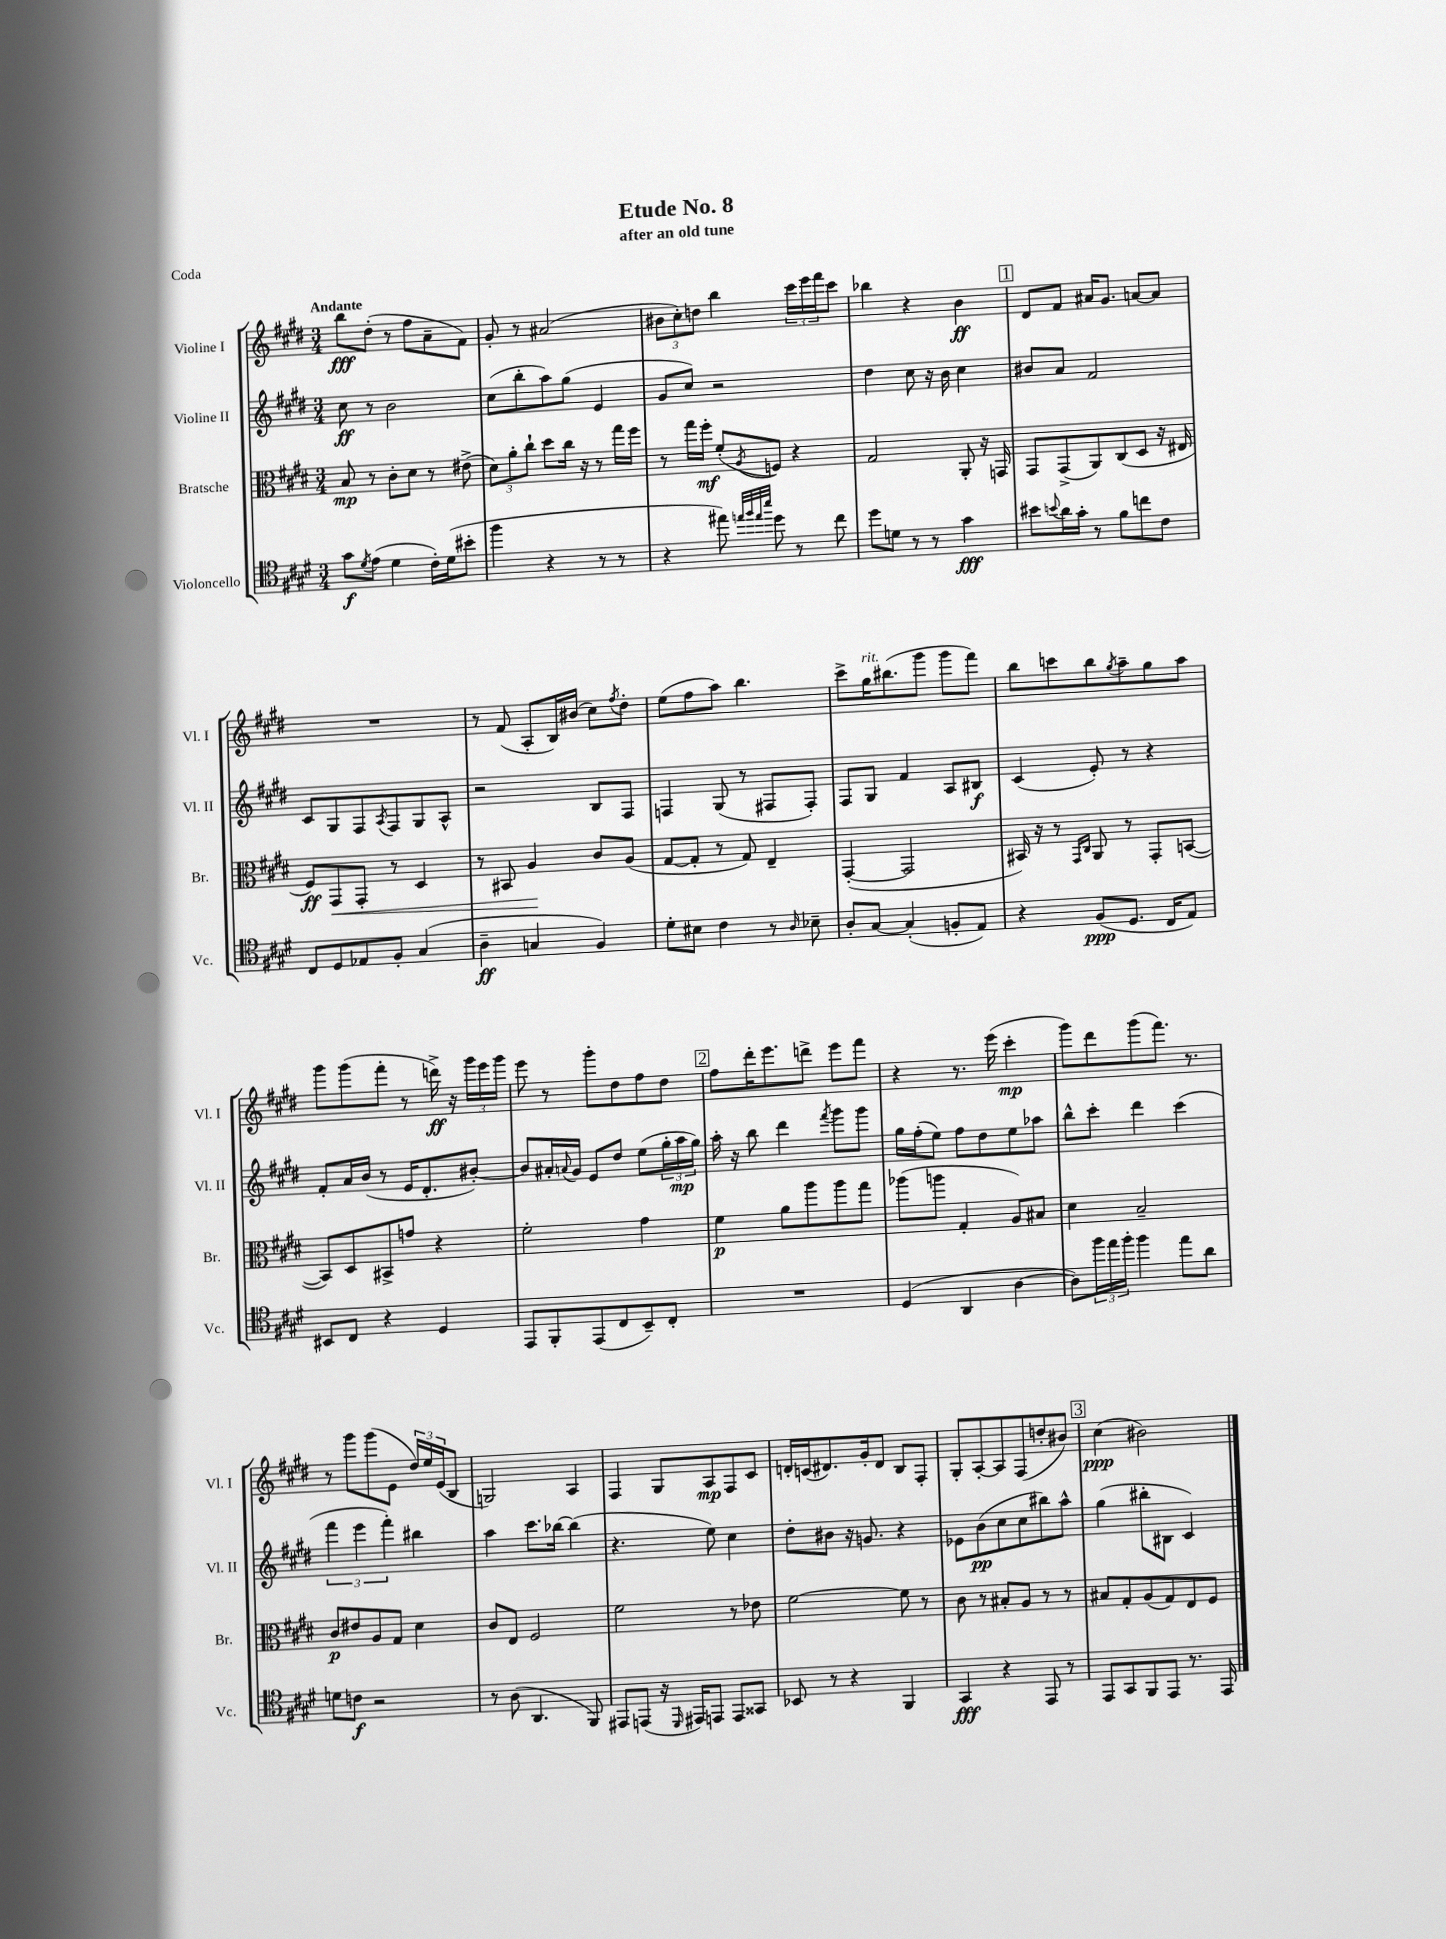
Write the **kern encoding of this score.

**kern	**kern	**kern	**kern
*staff4	*staff3	*staff2	*staff1
*clefC4	*clefC3	*clefG2	*clefG2
*k[f#c#g#d#]	*k[f#c#g#d#]	*k[f#c#g#d#]	*k[f#c#g#d#]
*M3/4	*M3/4	*M3/4	*M3/4
8g#\L	8B/	8cc#\	8bb\L
8qd#/	.	.	.
(8e\J	8r	8r	(8dd#'\J
4d#\	8c#'\L	2b\	8r
.	8d#\J	.	8ff#\L
16c#'\LL)	8r	.	8a~\
(16d#\J	.	.	.
8b#'\J	(8e#^\	.	8f#\J)
=	=	=	=
4ff#\	12d#\L)	(8cc#\L	8g#'/
.	12a'\	.	.
.	.	8bb'\	8r
.	12cc#`\J	.	.
4r	8dd#\L	8aa\)	(2a#/
.	16cc#\Jk	(8gg#\J	.
.	16r	.	.
8r	8r	4e/	.
8r	16gg#\LL	.	.
.	16ff#\JJ	.	.
=	=	=	=
4r	8r	8g#/L	12b#\L
.	.	.	12cc#'\)
.	16gg#\LL	8cc#/J)	.
.	.	.	12dd\J
.	16ff#'\JJ	.	.
8ee#\)	(8f#'/L	2r	4bb\
32qqee/LLL	.	.	.
32qqff#/	.	.	.
32qqee/	.	.	.
32qqbb/JJJ	8qA/	.	.
8dd#\	8F/J)	.	.
8r	4r	.	24ccc#\LL
.	.	.	24eee\
.	.	.	24fff#\J
8cc#\	.	.	8ccc#\J
=	=	=	=
8dd#\L	2G#/	4dd#\	4bb-\
8d\J	.	.	.
8r	.	8cc#\	4r
8r	.	16r	.
.	.	16b\	.
4g#\	8AA'/	4cc#\	4b\
.	16r	.	.
.	16GG/	.	.
=	=	=	=
8b#\L	8GG#/L	8b#/L	8d#/L
8qqb/	.	.	.
16a\L	(8GG#^/	8a/J	8f#/J
16g#'\JJ	.	.	.
8r	8AA/)	2f#/	16a#/LK
.	.	.	8.g#/J
8f#\L	(8C#/	.	.
8cc\	8D#/J	.	[8a/L
8c#\J	16r	.	8a/]J
.	16E#/	.	.
=	=	=	=
8C#/L	8F#/L)	8c#/L	2.r
8D#/	8GG#/	8G#/	.
8E-/	8GG#'/J	8F#/	.
.	.	8qA/	.
8F#'/J	8r	8F#/	.
(4G#/	4D#/	8G#/	.
.	.	8A^^/J	.
=	=	=	=
4A~\	8r	2r	8r
.	8BB#/	.	(8f#/
4G/	4A/	.	8A'/L
.	.	.	16B/L)
.	.	.	(16b#/JJ
4F#/)	8c#/L	8B/L	8cc#\L)
.	.	.	8qff#/
.	(8A/J	8F#/J	8dd#'\J
=	=	=	=
8d#'\L	[8G#/L	4F/	(8ee\L
8B#\J	8G#'/]J	.	8ff#\
4c#\	8r	(8G#/	8aa\J)
.	8G#/)	8r	4.bb\
8r	4E~/	8F#/L	.
16qqA/	.	.	.
8B-~\	.	8F#'/J)	.
=	=	=	=
8A'/L	([4GG#'/	8F#/L	8ccc#^\L
[8G#/J	.	8G#/J	16gg#\K
.	.	.	(8.bb#\
(4G#'/]	2GG#/]	4f#/	.
.	.	.	8ggg#\J
8F'/L	.	8A/L	8ggg#\L
8E/J)	.	8B#/J	8fff#\J)
=	=	=	=
4r	16BB#/)	(4c#/	8bb\L
.	16r	.	.
.	8r	.	8ccc\
.	16qqGG#/LL	.	.
.	16qqC#/JJ	.	.
(8F#/L	8AA/	8e'/)	8bb\
.	.	.	8qgg#/
8.D#/J	8r	8r	8aa~\
.	8GG#'/L	4r	8gg#\
16C#/LK	.	.	.
8E/J)	([8BB/J	.	8aa\J
=	=	=	=
8BB#/L	8BB/]L)	8f#'/L	8ggg#\L
8C#/J	8D#/	16a/L	(8ggg#\
.	.	(16b/JJ	.
4r	8BB#^/	8r	8fff#'\J
.	8g/J	16e/LK	8r
.	.	8.d#'/	.
4D#/	4r	.	16ddd^\)
.	.	.	16r
.	.	[8b#'/J)	24ggg#\LL
.	.	.	24eee\
.	.	.	24ggg#\JJ
=	=	=	=
8EE/L	2f#'\	8b#/]L	8eee\
8FF#'/	.	16a#'/L	8r
.	.	8qqa/	.
.	.	16g#/JJ	.
(8EE/	.	8e/L	8ggg#'\L
8C#/	.	8dd#/J	8dd#\
8BB~/)	4g#\	(8ee\L	8ff#\
8C#'/J	.	24gg#'\L	8dd#\J
.	.	24aa\	.
.	.	24gg#\JJ)	.
=	=	=	=
2.r	4f#\	16aa'\	8ff#\L
.	.	16r	.
.	.	8bb\	16ddd#'\K
.	.	.	8.eee\
.	8a\L	4ddd#\	.
.	8aa\	.	8ddd^\J
.	.	8qfff#/	.
.	8aa\	8ggg#\L	8eee\L
.	8gg#\J	8ggg#\J	8fff#\J
=	=	=	=
(4D#/	(8aa-\L	16gg#\LL	4r
.	.	(16ff#'\J	.
.	8aa\J	8ee\J)	.
4AA/	4G#'/	8ff#\L	8.r
.	.	8dd#\	.
.	.	.	(16eee\
[4A\	8A/L)	8ee\	4ccc#'\
.	8B#/J	8aa-\J	.
=	=	=	=
8A\]L)	4d#\	8bb^^\L	8ggg#\L)
24ff#\L	.	8ccc#'\J	8ddd#\
24ee\	.	.	.
24ff#'\JJ	.	.	.
4ff#\	2B~/	4ddd#\	(8ggg#\
.	.	.	8.fff#\J)
8ee\L	.	(4ccc#\	.
.	.	.	8.r
8a\J	.	.	.
=	=	=	=
8d\L	8c#/L	6fff#\	8r
8c\J	8e#/	.	8ggg#\L
.	.	6eee\	.
2r	8A/	.	(8ggg#\
.	.	6fff#'\)	.
.	8G#/J	.	8e\J
.	4d#\	4bb#\	24dd#/LL)
.	.	.	24ee/
.	.	.	(24e/J
.	.	.	8B/J
=	=	=	=
8r	8c#/L	4aa\	2G/)
(8A\	8E/J	.	.
4.AA/	2F#/	8.ccc#\L	.
.	.	[16bb-\Jk	.
.	.	(4bb-\]	4A/
8FF#/)	.	.	.
=	=	=	=
8EE#/L	2f#\	4.r	4F#/
(8EE/J	.	.	.
16r	.	.	8G#/L
16qqDD#/	.	.	.
16EE#/LK)	.	.	.
8EE/J	.	8ee\)	8A/
8EE/L	8r	4cc#\	8F#/
8GG##/J	8e-\	.	8c#/J
=	=	=	=
8BB-/	[2f#\	8dd#'\L	16d'/LL
.	.	.	(16c/J
8r	.	8b#\J	8.d#/)
4r	.	16r	.
.	.	8.g/	16g#'/k
.	.	.	8d#/J
4FF#/	8f#\]	4r	8B/L
.	8r	.	8F#'/J
=	=	=	=
4GG#/	8c#\	8e-\L	8G#'/L
.	8r	(8b\	[8A'/
4r	8B#'/L	8cc#\	8A/]
.	8A/J	8cc#\	(8F#/
8EE/	8r	8bb#\)	8dd'/
8r	8r	8aa^^\J	8b#/J)
=	=	=	=
8EE/L	8B#/L	(4gg#\	(4cc#\
8GG#/	8G#'/	.	.
8FF#/	(8A/	8bb#'\L	2b#\)
8EE/J	8G#/)	8B#\J	.
8.r	8E/	4c#/)	.
.	8F#/J	.	.
16EE/	.	.	.
==	==	==	==
*-	*-	*-	*-
